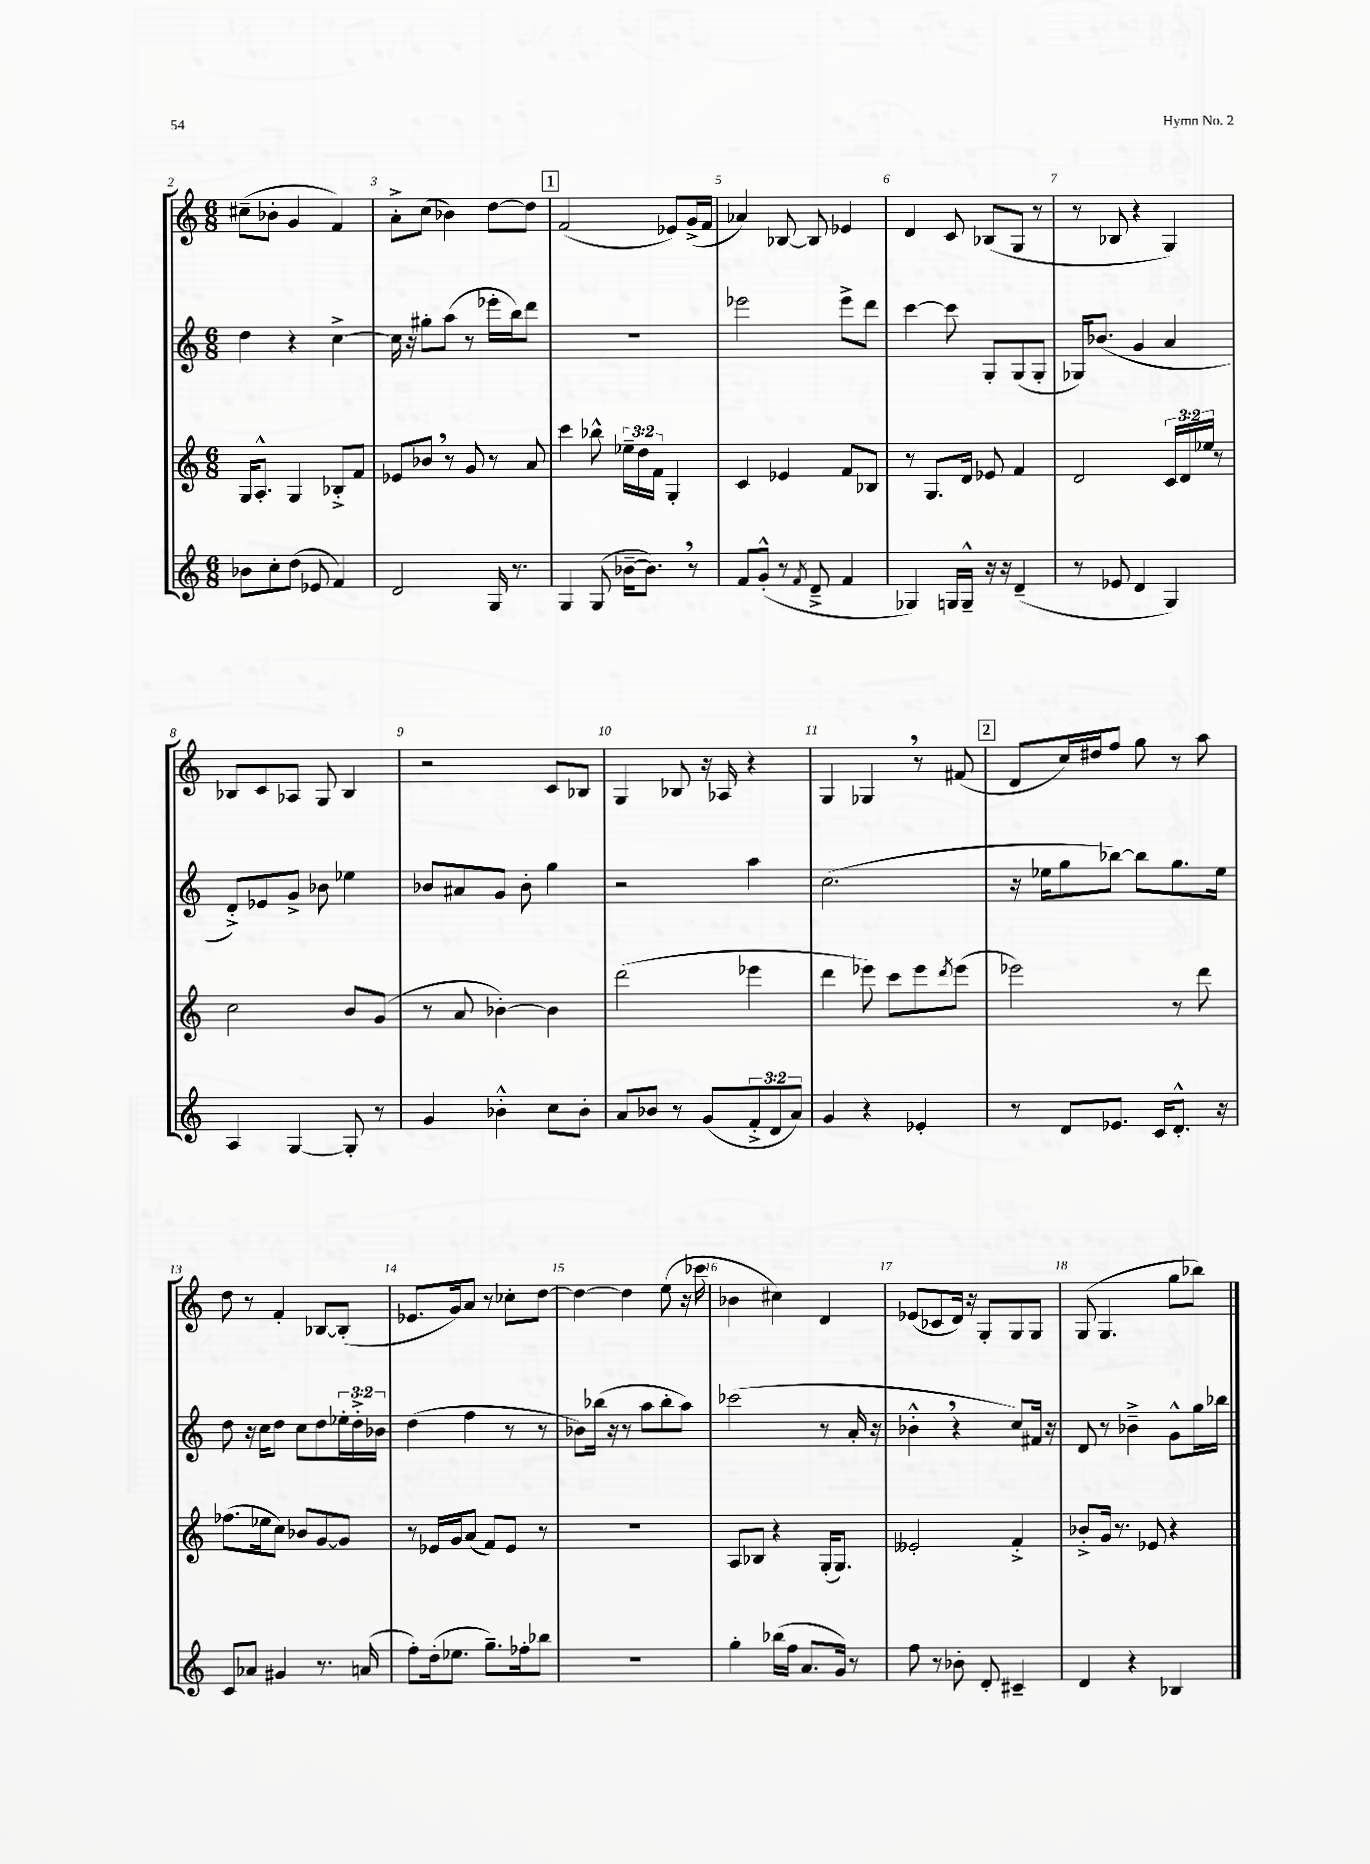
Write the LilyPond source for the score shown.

<<
\new StaffGroup <<
\new Staff = "s0" {
    \clef treble \key c \major \numericTimeSignature \time 6/8
    cis''8--( bes'8-. g'4 f'4) |
    a'8-.-> c''8( bes'4) d''8~ d''8 |
    \mark \markup { \box "1" } f'2( ees'8) g'16->( f'16 |
    aes'4) bes8~ bes8 ees'4 |
    d'4 c'8 bes8( g8 r8 |
    r8 bes8 r4 g4) |
    bes8 c'8 aes8 g8 bes4 |
    r2 c'8 bes8 |
    g4 bes8 r16 aes16 r4 |
    g4 ges4 \breathe r8 fis'8( |
    \mark \markup { \box "2" } d'8 c''16) dis''16 f''8 g''8 r8 a''8 |
    d''8 r8 f'4-. bes8~ bes8-.( |
    ees'8. g'16) a'8 r8 ces''8-. d''8~ |
    d''4~ d''4 e''8( r16 ces'''16 |
    bes'4 cis''4) d'4 |
    ees'8( ces'8 d'16) r16 g8-. g8 g8 |
    g8( g4. g''8 bes''8) \bar "|." |
}
\new Staff = "s1" {
    \clef treble \key c \major \numericTimeSignature \time 6/8 \override Staff.TupletNumber.text = #tuplet-number::calc-fraction-text
    d''4 r4 c''4~-> |
    c''16 r16 gis''8-. a''8( r8 ees'''16-. b''16) d'''8 |
    \mark \markup { \box "1" } R2. |
    ees'''2 ees'''8-> d'''8 |
    c'''4~ c'''8 g8-. g8( g8-. |
    ges16) bes'8.( g'4 a'4 |
    d'8-.->) ees'8 g'8-> bes'8 ees''4 |
    bes'8 ais'8 g'8 bes'8-. g''4 |
    r2 a''4 |
    c''2.( |
    \mark \markup { \box "2" } r16 ees''16 g''8 bes''8~) bes''8 g''8. ees''16 |
    d''8 r16 c''16 d''8 c''8 d''8 \tuplet 3/2 { ees''16-. d''16-.-> bes'16 } |
    d''4( f''4 r8 r8 |
    bes'8) bes''16( r16 r8 a''8 bes''8-. a''8) |
    ces'''2( r8 a'16-. r16 |
    bes'4-.-^ \breathe r4 c''8) fis'16 r16 |
    d'8 r8 bes'4---> g'8-^ g''16 bes''16 \bar "|." |
}
\new Staff = "s2" {
    \clef treble \key c \major \numericTimeSignature \time 6/8 \override Staff.TupletNumber.text = #tuplet-number::calc-fraction-text
    g16 a8.-.-^ g4 bes8-.-> f'8 |
    ees'8 bes'8 \breathe r8 g'8 r8 a'8 |
    \mark \markup { \box "1" } c'''4 bes''8-^ \tuplet 3/2 { ees''16-- d''16 f'16 } g4-. |
    c'4 ees'4 f'8 bes8 |
    r8 g8. d'16 ees'8 f'4 |
    d'2 \tuplet 3/2 { c'16 d'16 ees''16 } r8 |
    c''2 b'8 g'8( |
    r8 a'8 bes'4~-.) bes'4 |
    d'''2( ees'''4 |
    d'''4 ees'''8) c'''8 ees'''8 \acciaccatura { d'''8 } ees'''8( |
    \mark \markup { \box "2" } ees'''2) r8 d'''8 |
    fes''8.( ees''16 c''8) bes'8 g'8~ g'8 |
    r8 ees'16 g'16 a'8( f'8) ees'8 r8 |
    R2. |
    a8 bes8 r4 g16-.( g8.) |
    eeses'2-. f'4-.-> |
    bes'8-.-> g'16 r8. ees'8 r4 \bar "|." |
}
\new Staff = "s3" {
    \clef treble \key c \major \numericTimeSignature \time 6/8 \override Staff.TupletNumber.text = #tuplet-number::calc-fraction-text
    bes'8 c''8-. d''8( ees'8 f'4) |
    d'2 g16 r8. |
    \mark \markup { \box "1" } g4 g8( bes'16~-- bes'8.) \breathe r8 |
    f'8 g'8-.-^( r8 \acciaccatura { f'8 } d'8---> f'4 |
    ges4) g16 g16---^ r16 r16 d'4--( |
    r8 ees'8 d'4 g4) |
    a4 g4~ g8-. r8 |
    g'4 bes'4-.-^ c''8 bes'8-. |
    a'8 bes'8 r8 g'8( \tuplet 3/2 { f'8-.-> d'8 a'8) } |
    g'4 r4 ees'4-. |
    \mark \markup { \box "2" } r8 d'8 ees'8. c'16 d'8.-.-^ r16 |
    c'8 aes'8 gis'4 r8. a'16( |
    f''8-.) d''16-.( ees''8. g''8.--) fes''16-. bes''8 |
    R2. |
    g''4-. bes''16( f''16 a'8. g'16) r8 |
    f''8 r8 bes'8-. d'8-. cis'4-- |
    d'4 r4 bes4 \bar "|." |
}
>>
>>
\layout { \context { \Score currentBarNumber = #2 \override BarNumber.break-visibility = ##(#f #t #t) barNumberVisibility = #all-bar-numbers-visible } }
